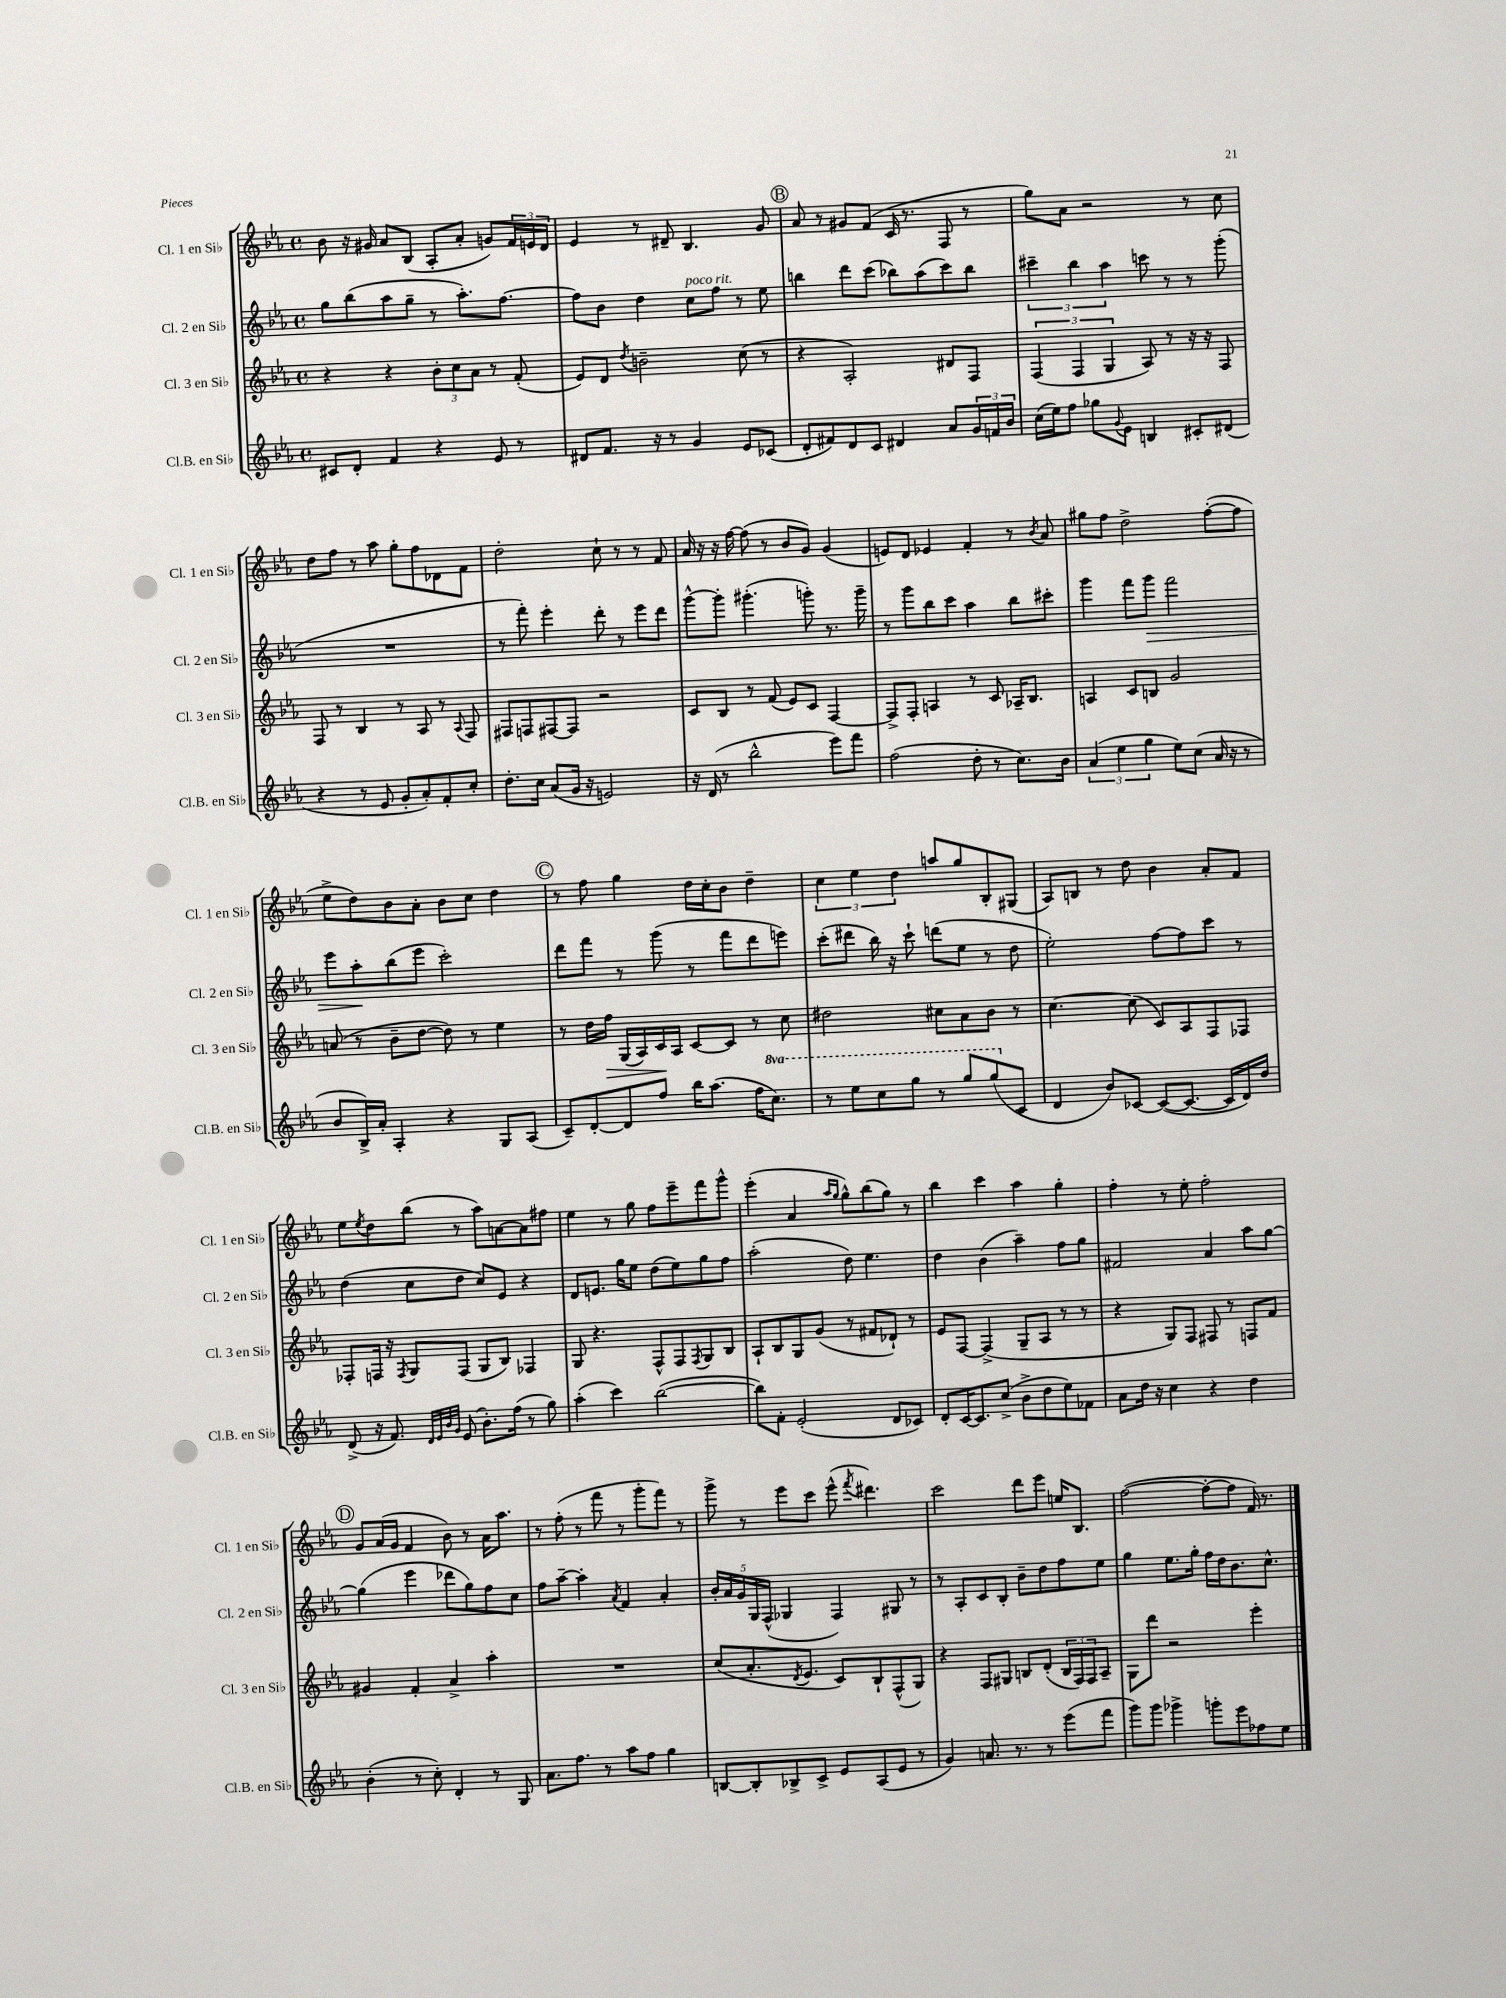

**kern	**kern	**kern	**kern
*staff4	*staff3	*staff2	*staff1
*clefG2	*clefG2	*clefG2	*clefG2
*k[b-e-a-]	*k[b-e-a-]	*k[b-e-a-]	*k[b-e-a-]
*M4/4	*M4/4	*M4/4	*M4/4
*met(c)	*met(c)	*met(c)	*met(c)
8c#	4r	8gg	8b-
8d'	.	(8bb-	16r
.	.	.	16g#
4f	4r	8aa-	8a-
.	.	8gg~	(8B-
4r	12b-'	8r	8A-'
.	12cc	.	.
.	.	8.aa-')	8a-'
.	12a-	.	.
8e-	8r	.	8g)
.	.	[8.ff	.
8r	(8f'	.	24f
.	.	.	24e
.	.	.	24d
=	=	=	=
8d#	8e-)	8ff]	4e-
8.f	8d	8b-	.
.	8qdd	.	.
.	2b~	4dd	8r
16r	.	.	.
8r	.	.	8d#~
4g	.	8cc	4.B-
.	.	8ff	.
8e-	(8cc	8r	.
(8c-	8r	8ee-	8g
=	=	=	=
8d'	4r	4bb	8a-
8f#)	.	.	8r
8d	2A-')	8ddd	8g#
8c	.	(8ccc	(8f
4d#	.	8bb-)	16c
.	.	.	8.r
.	.	(8aa-	.
8a-	8d#	8ccc)	8F
24g	8F	8bb-	8r
24f	.	.	.
24b-	.	.	.
=	=	=	=
(16cc	(6F	6ccc#~	8gg)
16ee-)	.	.	.
8ff	.	.	8a-
.	6F	6bb-	.
8gg-	.	.	2r
.	6G	6aa-	.
8qqg	.	.	.
8e-	.	.	.
4B	8A-)	8ccc	.
.	8r	8r	.
8c#'	16r	8r	8r
.	16r	.	.
(8d#	8F	(8ggg'	8cc
=	=	=	=
4r	8F	1r	8dd
.	8r	.	8ff
8r	4B-	.	8r
8e-	.	.	8aa-
8g'	8r	.	8gg'
8a-')	8A-	.	8ff
8f'	8r	.	8d-
.	8qqA-	.	.
8cc'	8F	.	8f
=	=	=	=
8.dd'	8F#	8r	2dd'
.	8F	8fff')	.
16cc	.	.	.
(8a-	[8F#	4eee-'	.
16g	8F#]	.	.
16r	.	.	.
2e)	2r	8ddd'	8cc`
.	.	8r	8r
.	.	8eee-	8r
.	.	8ddd	8f
=	=	=	=
16r	8c	[8ggg^^	16a-
(16d	.	.	16r
8r	8B-	8ggg']	16r
.	.	.	[16ff
2bb-^^	8r	(4.ggg#'	(8ff]
.	(8f	.	8r
.	8e-)	.	8b-
.	8c	8ggg')	8g)
8eee-)	[4F	8.r	(4g
8fff	.	.	.
.	.	16ggg~	.
=	=	=	=
(2ff	8F^]	8r	8e)
.	8F'	8ggg	8d
.	4A	8bb-	4e-
.	.	8ccc	.
8dd'	8r	4aa-	4f'
8r	8c	.	.
8.cc)	16A-~	8bb-	8r
.	8.B-	.	.
.	.	.	8qb-
.	.	8ccc#'	8a-
16b-	.	.	.
=	=	=	=
(6a-	4A	4ggg	8gg#
.	.	.	8ff
6ee-	.	.	.
.	8c	8fff	2dd^
6gg	.	.	.
.	8B	8ggg	.
8ee-)	2g	2fff	.
(8cc	.	.	.
16a-	.	.	([8ff'
16r	.	.	.
8r	.	.	8ff]
=	=	=	=
8b-	(8a	8eee-	8ee-^
16B-^)	8r	8aa-'	8dd)
16a-'	.	.	.
4A-'	8b-~	(8bb-	8b-
.	[8dd	8eee-	8a-'
4r	8dd])	2ccc')	8b-
.	8r	.	8cc
8G	4ee-	.	4dd
(8A-	.	.	.
=	=	=	=
8c~)	8r	8ddd	8r
[8d'	16dd	8fff	8ff
.	16ff	.	.
8d]	(16G	8r	4gg
.	16A-)	.	.
8ff	16c	(8ggg	.
.	16A-	.	.
16bb-	[8c	8r	16dd
(8.aa-	.	.	16cc'
.	8c]	8fff	8b-
16ff	8r	8ddd	4dd~
8.ccc)	.	.	.
.	8cc	8eee)	.
=	=	=	=
8r	2dd#	(8ccc'	6cc
8eee-	.	8ddd#	.
.	.	.	6ee-
8ccc	.	16bb-)	.
.	.	16r	.
.	.	.	6dd
8ggg	.	8ccc`	.
8r	8cc#	(8ddd	8aa
8ggg	8a-	8ee-	8gg
(8ggg	8b-	8r	8B-'
8c	8r	8dd	(8G#
=	=	=	=
4d	[4.cc	2ee-')	8A-)
.	.	.	8B
8b-)	.	.	8r
[8c-	(8cc]	.	8dd
(8c-_	8c)	[8ff	4b-
8.c-_	8A-	8ff]	.
.	8F	8ccc	8a-'
16c-]	.	.	.
16d)	8F-	8r	8f
16dd	.	.	.
=	=	=	=
(8d^	8F-'	(4dd	8ee-
.	.	.	8qee-
16r	16F	.	8dd
8.f)	16r	.	.
.	8qF	.	.
.	8G	8cc	(8bb-
32qqd	.	.	.
32qqe-	.	.	.
32qqb-	.	.	.
32qqg	.	.	.
(8e-	(8F	8dd	8r
8.b-')	8G	8cc)	8aa-)
.	8B-)	8e-	[8a
(16ff	.	.	.
8r	4F-	4r	8a]
8gg)	.	.	8ff#
=	=	=	=
(4aa-'	8G	8d	4ee-
.	4.r	8.e	.
4ccc)	.	.	8r
.	.	16gg	.
.	.	8ee-	8gg
([2bb-	8F^^	(8dd	8ff
.	8F	8ee-)	8eee-~
.	8qF	.	.
.	8G	8gg	8fff
.	8B-	8ff	8ggg^^
=	=	=	=
8bb-])	8A-`	(2aa-'	(4eee-'
8f'	8B-	.	.
(2e-'	8G	.	4a-
.	(8g	.	.
.	.	.	16qqaa-
.	.	.	16qqgg
.	8r	8dd)	8gg^^)
.	8f#	4.ee-	(8bb-
8d	8d-`)	.	8gg)
8c-)	8r	.	8r
=	=	=	=
8d'	8e-	4dd	4bb-
[16c	[8F	.	.
8.c]	.	.	.
.	(4F^]	(4b-	4ccc
(8cc^	.	.	.
8b-^	8G~	4aa-~)	4aa-
8dd	8A-	.	.
8ee-)	8r	8ff	4gg'
8f-	8r	8gg	.
=	=	=	=
8a-	4r	2f#	4ff'
16dd	.	.	.
16r	.	.	.
4cc	8G)	.	8r
.	8F	.	8ee-'
4r	8F#	4a-	2ff'
.	8r	.	.
4dd	8F	8aa-	.
.	8f	[8gg	.
=	=	=	=
(4b-'	4g#	(4gg]	8g
.	.	.	(16a-
.	.	.	16g
8r	4f'	4eee-	4f
8cc')	.	.	.
4d'	4a-^	8ddd-	8b-)
.	.	8gg)	8r
8r	4aa-'	8ff	16a-
.	.	.	8.aa-
8G	.	8cc	.
=	=	=	=
8.a-	1r	8ff	8r
.	.	[8aa-~	(8ff'
8.ff	.	.	.
.	.	4aa-']	8r
8r	.	.	8fff
.	.	8qa-	.
8aa-	.	4f	8r
8ff	.	.	8ggg'
4gg	.	4a-'	8fff)
.	.	.	8r
=	=	=	=
[8B	(8cc	20b-'	8ggg^
.	.	20a-	.
.	.	20g	.
8B']	8.a-'	.	8r
.	.	20G	.
.	.	(20F^^	.
8B-^	.	4G-	8eee-
.	8qd	.	.
.	8.e-	.	.
8c^	.	.	8ccc
8e-	8c)	4F)	(8eee-^^
.	.	.	8qfff
(8A-	8B-`	.	4.ddd#)
8e-	(8F^^	8G#	.
8r	8G)	8r	.
=	=	=	=
4g)	4r	8r	2ccc
.	.	8A-'	.
8.a	8F	8c	.
.	8G#	8B-'	.
8.r	.	.	.
.	8B	8b-~	8ddd
8r	(8d'	8dd	8eee-
(8eee-	24B	8ff	16ee
.	24F)	.	.
.	.	.	8.B-
.	24F	.	.
8fff	8A-~	8ee-	.
=	=	=	=
8ggg)	8G	4gg	([2ff
8ggg	8ddd	.	.
4ggg-^	2r	8.ee-	.
.	.	16gg'	.
8ggg'	.	16ff	8ff'_
.	.	16dd	.
8eee-	.	8.b-	8ff]
8ff-	4eee-'	.	16f)
.	.	8.cc^^	8.r
8ee-	.	.	.
==	==	==	==
*-	*-	*-	*-
